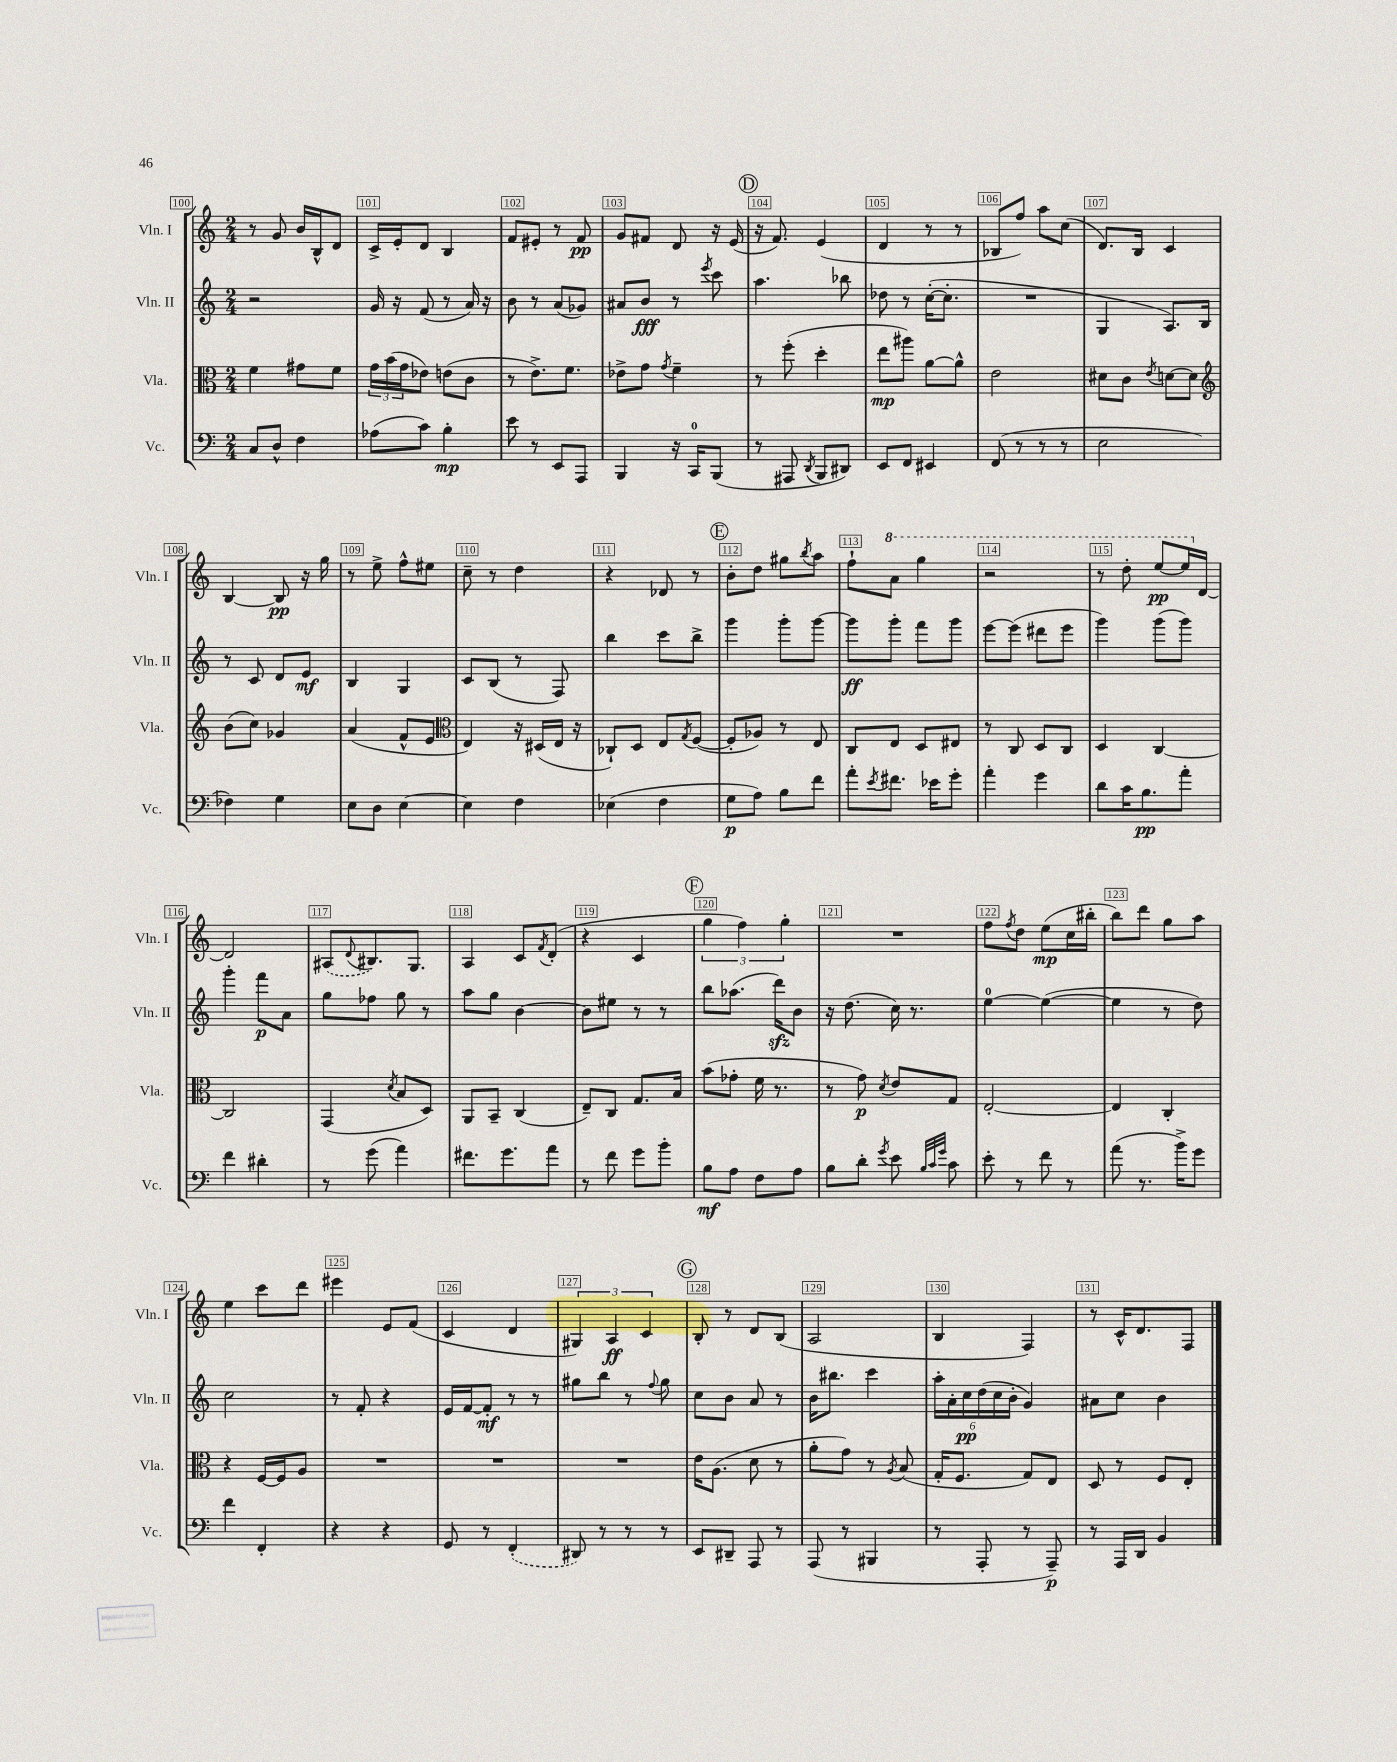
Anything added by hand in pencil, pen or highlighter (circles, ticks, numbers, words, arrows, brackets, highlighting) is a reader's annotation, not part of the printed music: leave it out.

**kern	**kern	**kern	**kern
*staff4	*staff3	*staff2	*staff1
*clefF4	*clefC3	*clefG2	*clefG2
*k[]	*k[]	*k[]	*k[]
*M2/4	*M2/4	*M2/4	*M2/4
8C	4f	2r	8r
8D^^	.	.	8g
4F	8g#	.	16b
.	.	.	16B^^
.	8f	.	8d
=	=	=	=
(8A-	24g	16g	16c^
.	(24b	.	.
.	.	16r	16e'
.	24g	.	.
8c)	8e-)	(8f	8d
4B'	(8e	8r	4B
.	8c	16a)	.
.	.	16r	.
=	=	=	=
8e	8r	8b	8f
8r	8.e^)	8r	8e#'
8EE	.	(8a	8r
.	8.f	.	.
8AAA	.	8g-)	8f
=	=	=	=
4BBB	8e-^	8a#	8g
.	8g	8b	8f#
.	8qg	.	.
16r	4f~	8r	8d
16CC	.	.	.
.	.	8qeee	.
(8BBB	.	8ccc	16r
.	.	.	(16e
=	=	=	=
8r	8r	4.aa	16r
.	.	.	8.f)
8AAA#	(8ff'	.	.
8qDD	.	.	.
8BBB	4dd'	.	(4e
8DD#)	.	8bb-	.
=	=	=	=
8EE	8ee	8dd-	4d
8FF	8aa#)	8r	.
4EE#	[8a	([16cc'	8r
.	.	8.cc']	.
.	8a^^]	.	8r
=	=	=	=
(8FF	2e	2r	8B-
8r	.	.	8ff)
8r	.	.	8aa
8r	.	.	(8cc
=	=	=	=
2E	8d#	4G	8.d)
.	8c	.	.
.	.	.	16B
.	8qe	.	.
.	[8d	8.A)	4c
.	8d]	.	.
.	.	16B	.
=	=	=	=
*	*clefG2	*	*
4F-)	(8b	8r	[4B
.	8cc)	8c	.
4G	4g-	8d	8B]
.	.	8e	16r
.	.	.	16gg
=	=	=	=
8E	(4a	4B	8r
8D	.	.	8ee^
[4E	8f^^	4G	8ff^^
.	8e	.	8ee#
=	=	=	=
*	*clefC3	*	*
4E]	4E)	8c	8cc~
.	.	(8B	8r
4F	16r	8r	4dd
.	(16D#	.	.
.	16E	8F)	.
.	16r	.	.
=	=	=	=
(4E-	8C-`)	4bb	4r
.	8D	.	.
4F	8E	8ccc	8d-
.	8qG	.	.
.	([8F	8bb^	8r
=	=	=	=
8G	8F']	4ggg	8b'
8A)	8A-)	.	8dd
8B	8r	8ggg'	8gg#
.	.	.	8qbb
8f	8E	[8ggg	8aa
=	=	=	=
8a'	8C	8ggg]	8ff`
8qe	.	.	.
8.f#	8E	8ggg'	8aa
.	8D	8fff	4ggg
16e-	.	.	.
8g'	8E#	8ggg	.
=	=	=	=
4a'	8r	[8eee	2r
.	8C	(8eee]	.
4g	8D	8ddd#	.
.	8C	8eee	.
=	=	=	=
8d	4D	4ggg)	8r
16c	.	.	8ddd'
8.B	.	.	.
.	[4C	(8ggg	[8eee
8a'	.	8ggg)	16eee]
.	.	.	[16d
=	=	=	=
4f	2C]	4ggg'	2d]
4d#'	.	8fff	.
.	.	8a	.
=	=	=	=
8r	(4GG	8gg	(8A#
.	.	.	8qqd
(8g	.	8ff-	8.B#)
.	8qd	.	.
4a)	8B	8gg	.
.	.	.	8.G
.	8D)	8r	.
=	=	=	=
8.f#	8AA	8aa	4A
.	8BB~	8gg	.
8.g	.	.	.
.	(4C	[4b	8c
.	.	.	8qf
8a	.	.	(8d'
=	=	=	=
8r	8E~)	8b]	4r
8f	8C	8ee#	.
8g	8.G	8r	4c
8b'	.	8r	.
.	16B	.	.
=	=	=	=
8B	(8b	8bb	6gg
8A	8g-'	(8.aa-	.
.	.	.	6ff)
8F	16f	.	.
.	8.r	16ddd)	.
.	.	.	6gg'
8A	.	8b	.
=	=	=	=
8B	8r	16r	2r
.	.	(8.dd	.
8d'	8g)	.	.
8qg	8qd	.	.
8e	8e	16cc)	.
.	.	8.r	.
32qqB	.	.	.
32qqc	.	.	.
32qqg	.	.	.
8c	8G	.	.
=	=	=	=
8e'	[2E'	[4ee	8ff
.	.	.	8qff
8r	.	.	8dd
8f	.	(4ee_	(8ee
8r	.	.	16cc
.	.	.	16bb#'
=	=	=	=
(8a	4E]	4ee]	8bb)
8.r	.	.	8ddd
.	4C'	8r	8gg
16b^)	.	.	.
8g	.	8dd)	8aa
=	=	=	=
4f	4r	2cc	4ee
4FF'	[16F	.	8ccc
.	16F]	.	.
.	8A	.	8ddd
=	=	=	=
4r	2r	8r	4eee#
.	.	8f'	.
4r	.	4r	8e
.	.	.	(8f
=	=	=	=
8GG	2r	16e	4c
.	.	[16f	.
8r	.	8f']	.
(4FF'	.	8r	4d
.	.	8r	.
=	=	=	=
8DD#)	2r	8gg#	6G#)
8r	.	8bb	.
.	.	.	6A
8r	.	8r	.
.	.	.	6c
.	.	8qqff	.
8r	.	8gg#	.
=	=	=	=
8EE	16e	8cc	8B'
.	(8.A	.	.
8DD#~	.	8b	8r
8AAA	8d	8a	8d
8r	8r	8r	(8B
=	=	=	=
(8AAA	8a'	16b	2A
.	.	8.bb#	.
8r	8g)	.	.
4BBB#	8r	4ccc	.
.	8qA	.	.
.	(8B	.	.
=	=	=	=
8r	16G'	24aa'	4B
.	.	24a'	.
.	8.F	.	.
.	.	24cc	.
8AAA'	.	(24dd	.
.	.	24cc	.
.	.	24b'	.
8r	8G)	4g)	4F)
8AAA~)	8E	.	.
=	=	=	=
8r	8D	8a#	8r
16AAA	8r	8cc	16c^^
16DD	.	.	8.d
4BB	8F	4b	.
.	8E'	.	8F
==	==	==	==
*-	*-	*-	*-
